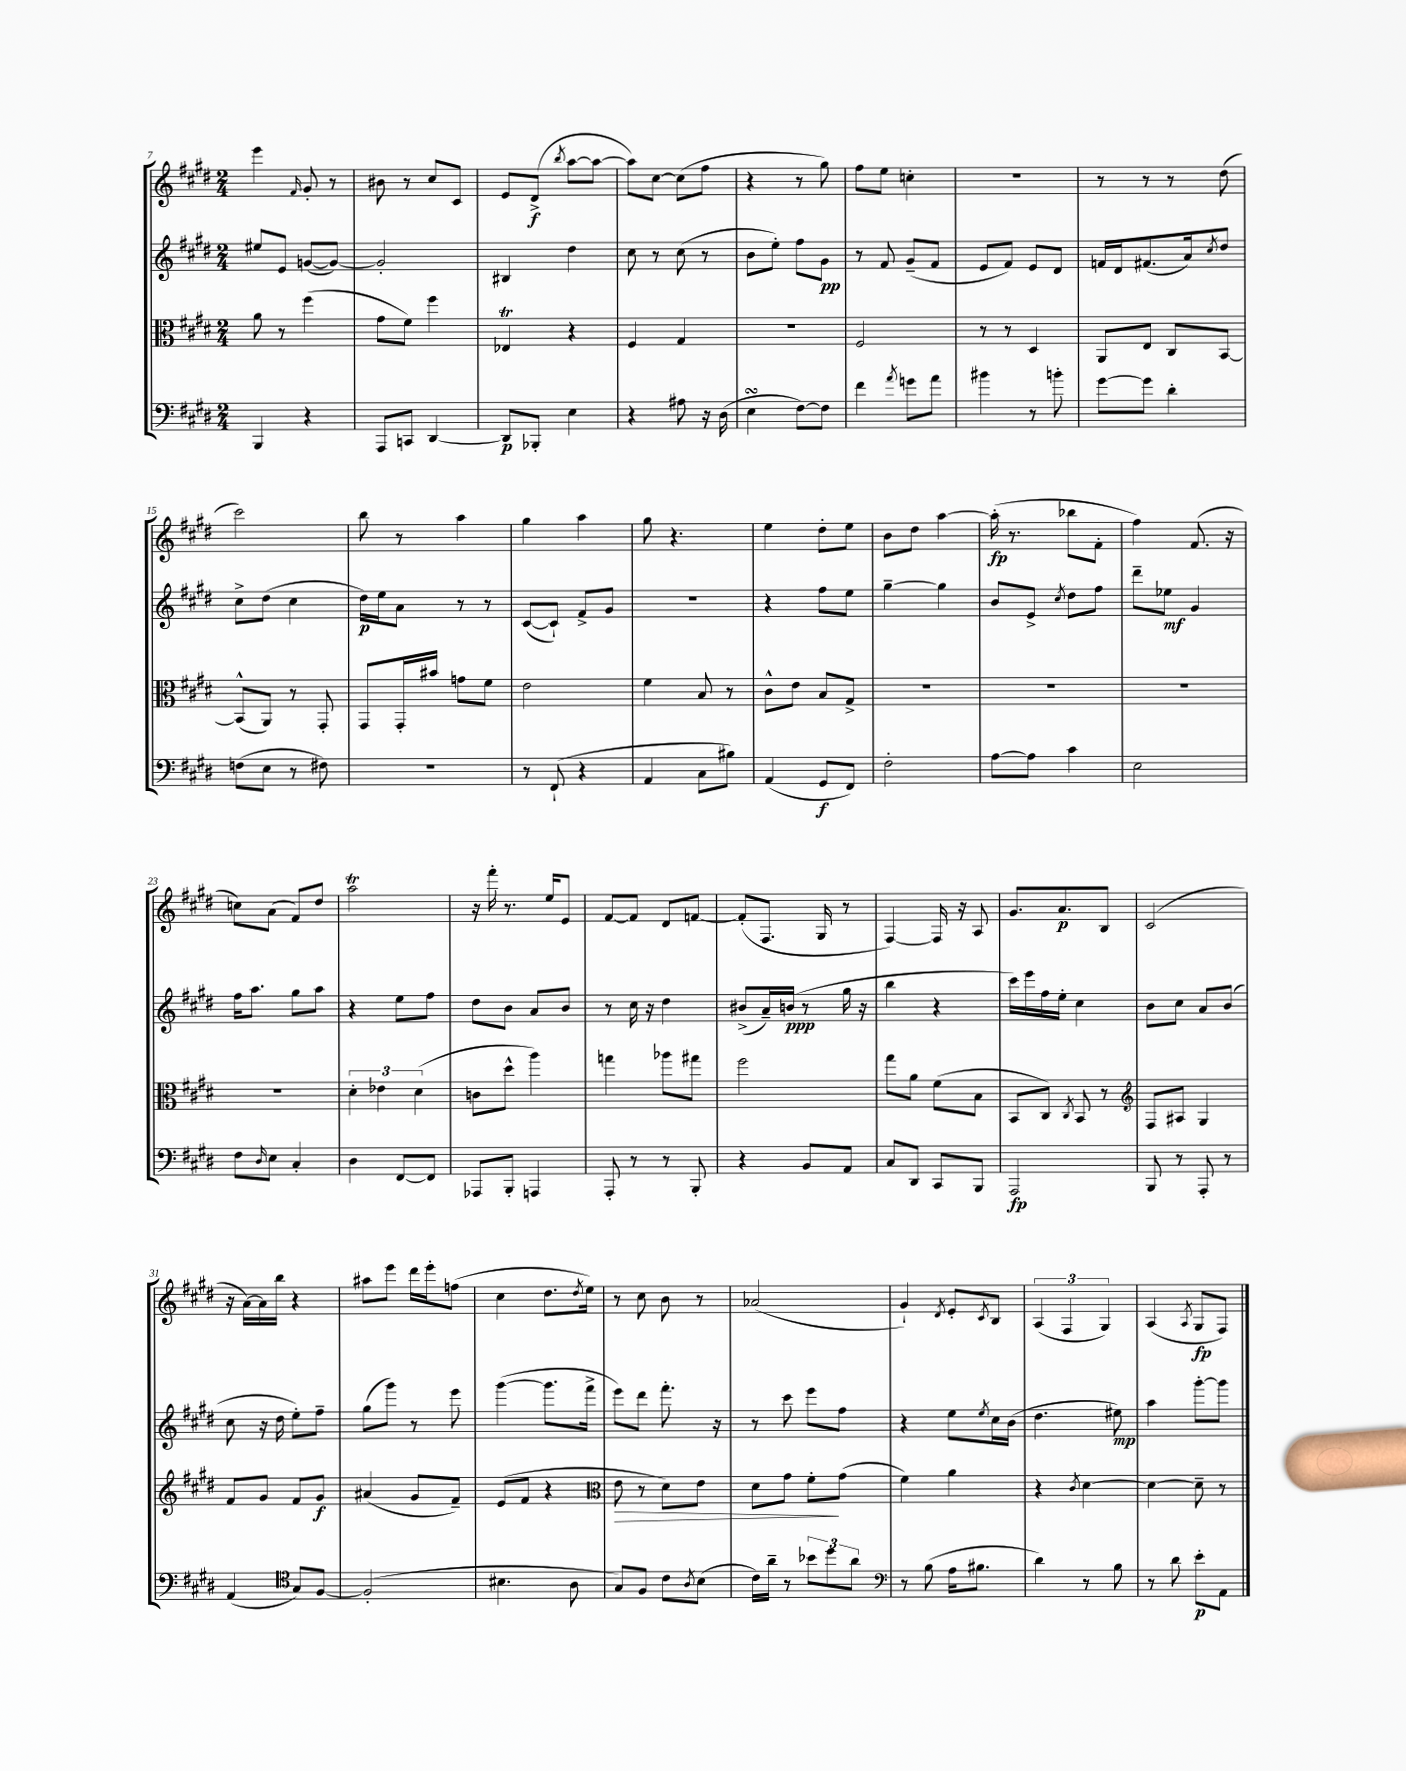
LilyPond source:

<<
\new StaffGroup <<
\new Staff = "s0" {
    \clef treble \key e \major \numericTimeSignature \time 2/4
    e'''4 \grace { fis'16 } gis'8-. r8 |
    bis'8 r8 cis''8 cis'8 |
    e'8 dis'8->\f( \acciaccatura { b''8 } a''8~ a''8~ |
    a''8) cis''8~ cis''8( fis''8 |
    r4 r8 gis''8) |
    fis''8 e''8 c''4-. |
    r2 |
    r8 r8 r8 dis''8( |
    cis'''2) |
    b''8 r8 a''4 |
    gis''4 a''4 |
    gis''8 r4. |
    e''4 dis''8-. e''8 |
    b'8 dis''8 a''4~ |
    a''16-.\fp( r8. bes''8 fis'8-. |
    fis''4) fis'8.( r16 |
    c''8) a'8( fis'8) dis''8 |
    a''2\trill |
    r16 fis'''16-. r8. e''16 e'8 |
    fis'8~ fis'8 dis'8 f'8~ |
    f'8-.( fis8. gis16 r8 |
    fis4~) fis16 r16 a8 |
    gis'8. a'8.\p b8 |
    cis'2( |
    r16 a'16~) a'16 b''16 r4 |
    ais''8 e'''8 dis'''16 e'''16-. f''8( |
    cis''4 dis''8. \acciaccatura { dis''8 } e''16) |
    r8 cis''8 b'8 r8 |
    aes'2( |
    gis'4-!) \acciaccatura { dis'8 } e'8-. \acciaccatura { cis'8 } b8 |
    \tuplet 3/2 { a4( fis4 gis4) } |
    a4( \acciaccatura { a8 } gis8\fp fis8) \bar "|." |
}
\new Staff = "s1" {
    \clef treble \key e \major \numericTimeSignature \time 2/4
    eis''8 e'8 g'8~( g'8~) |
    g'2-. |
    bis4 dis''4 |
    cis''8 r8 cis''8( r8 |
    b'8 e''8-.) fis''8 gis'8\pp |
    r8 fis'8 gis'8--( fis'8 |
    e'8 fis'8) e'8 dis'8 |
    f'16 dis'16 fis'8.( a'16) \acciaccatura { cis''8 } dis''8 |
    cis''8-> dis''8( cis''4 |
    dis''16\p) e''16 a'8 r8 r8 |
    cis'8~( cis'8-!) fis'8-> gis'8 |
    r2 |
    r4 fis''8 e''8 |
    gis''4~-- gis''4 |
    b'8 e'8-> \acciaccatura { cis''8 } dis''8 fis''8 |
    dis'''8-- ees''8\mf gis'4 |
    fis''16 a''8. gis''8 a''8 |
    r4 e''8 fis''8 |
    dis''8 b'8 a'8 b'8 |
    r8 cis''16 r16 dis''4 |
    bis'8->( a'16--) b'16\ppp( r8 gis''16 r16 |
    b''4 r4 |
    cis'''16) e'''16 fis''16 e''16-. cis''4 |
    b'8 cis''8 a'8 b'8( |
    cis''8 r16 dis''16 e''8-.) fis''8-- |
    gis''8( gis'''8) r8 e'''8 |
    gis'''4~( gis'''8. fis'''16-> |
    e'''8) dis'''8 fis'''8.-. r16 |
    r8 cis'''8 e'''8 fis''8 |
    r4 e''8 \acciaccatura { e''8 } cis''16 b'16( |
    dis''4. eis''8\mp) |
    a''4 gis'''8~-. gis'''8 \bar "|." |
}
\new Staff = "s2" {
    \clef alto \key e \major \numericTimeSignature \time 2/4
    a'8 r8 fis''4( |
    gis'8 fis'8) fis''4 |
    ees4\trill r4 |
    fis4 gis4 |
    r2 |
    fis2 |
    r8 r8 dis4 |
    a,8 e8 cis8 b,8~ |
    b,8-^( a,8) r8 gis,8-. |
    gis,8 gis,16-. bis'16 g'8 fis'8 |
    e'2 |
    fis'4 b8 r8 |
    cis'8-^ e'8 b8 gis8-> |
    R2 |
    R2 |
    R2 |
    R2 |
    \tuplet 3/2 { dis'4-. ees'4 dis'4( } |
    c'8 dis''8-^ a''4) |
    g''4 aes''8 gis''8 |
    fis''2 |
    gis''8 a'8 fis'8( b8 |
    b,8 cis8) \acciaccatura { cis8 } b,8 r8 |
    \clef treble fis8 ais8 gis4 |
    fis'8 gis'8 fis'8 gis'8\f |
    ais'4( gis'8 fis'8--) |
    e'8( fis'8 r4 |
    \clef alto e'8\> r8 dis'8) e'8 |
    dis'8 gis'8 fis'8-.\! gis'8( |
    fis'4) a'4 |
    r4 \acciaccatura { cis'8 } dis'4~ |
    dis'4~ dis'8-- r8 \bar "|." |
}
\new Staff = "s3" {
    \clef bass \key e \major \numericTimeSignature \time 2/4
    b,,4 r4 |
    a,,8 c,8 dis,4~ |
    dis,8\p bes,,8-. e4 |
    r4 ais8 r16 dis16( |
    e4\turn fis8~) fis8 |
    fis'4 \acciaccatura { a'8 } g'8 a'8 |
    bis'4 r8 b'8-. |
    gis'8~ gis'8 dis'4-. |
    f8( e8 r8 fis8) |
    r2 |
    r8 fis,8-!( r4 |
    a,4 cis8 bis8) |
    a,4( gis,8\f fis,8) |
    fis2-. |
    a8~ a8 cis'4 |
    e2 |
    fis8 \grace { dis16 } e8 cis4-. |
    dis4 fis,8~ fis,8 |
    aes,,8 b,,8-. a,,4 |
    a,,8-. r8 r8 b,,8-. |
    r4 b,8 a,8 |
    cis8 dis,8 cis,8 b,,8 |
    a,,2\fp |
    b,,8 r8 a,,8-. r8 |
    a,4( \clef tenor gis8) fis8~ |
    fis2-.( |
    bis4. a8 |
    gis8) fis8 cis'8 \acciaccatura { a8 } b8( |
    cis'16) a'16-- r8 \tuplet 3/2 { bes'8 dis''8 a'8 } |
    \clef bass r8 b8( a16 bis8. |
    dis'4) r8 b8 |
    r8 dis'8 e'8-.\p a,8 \bar "|." |
}
>>
>>
\layout { \context { \Score currentBarNumber = #7 } }
